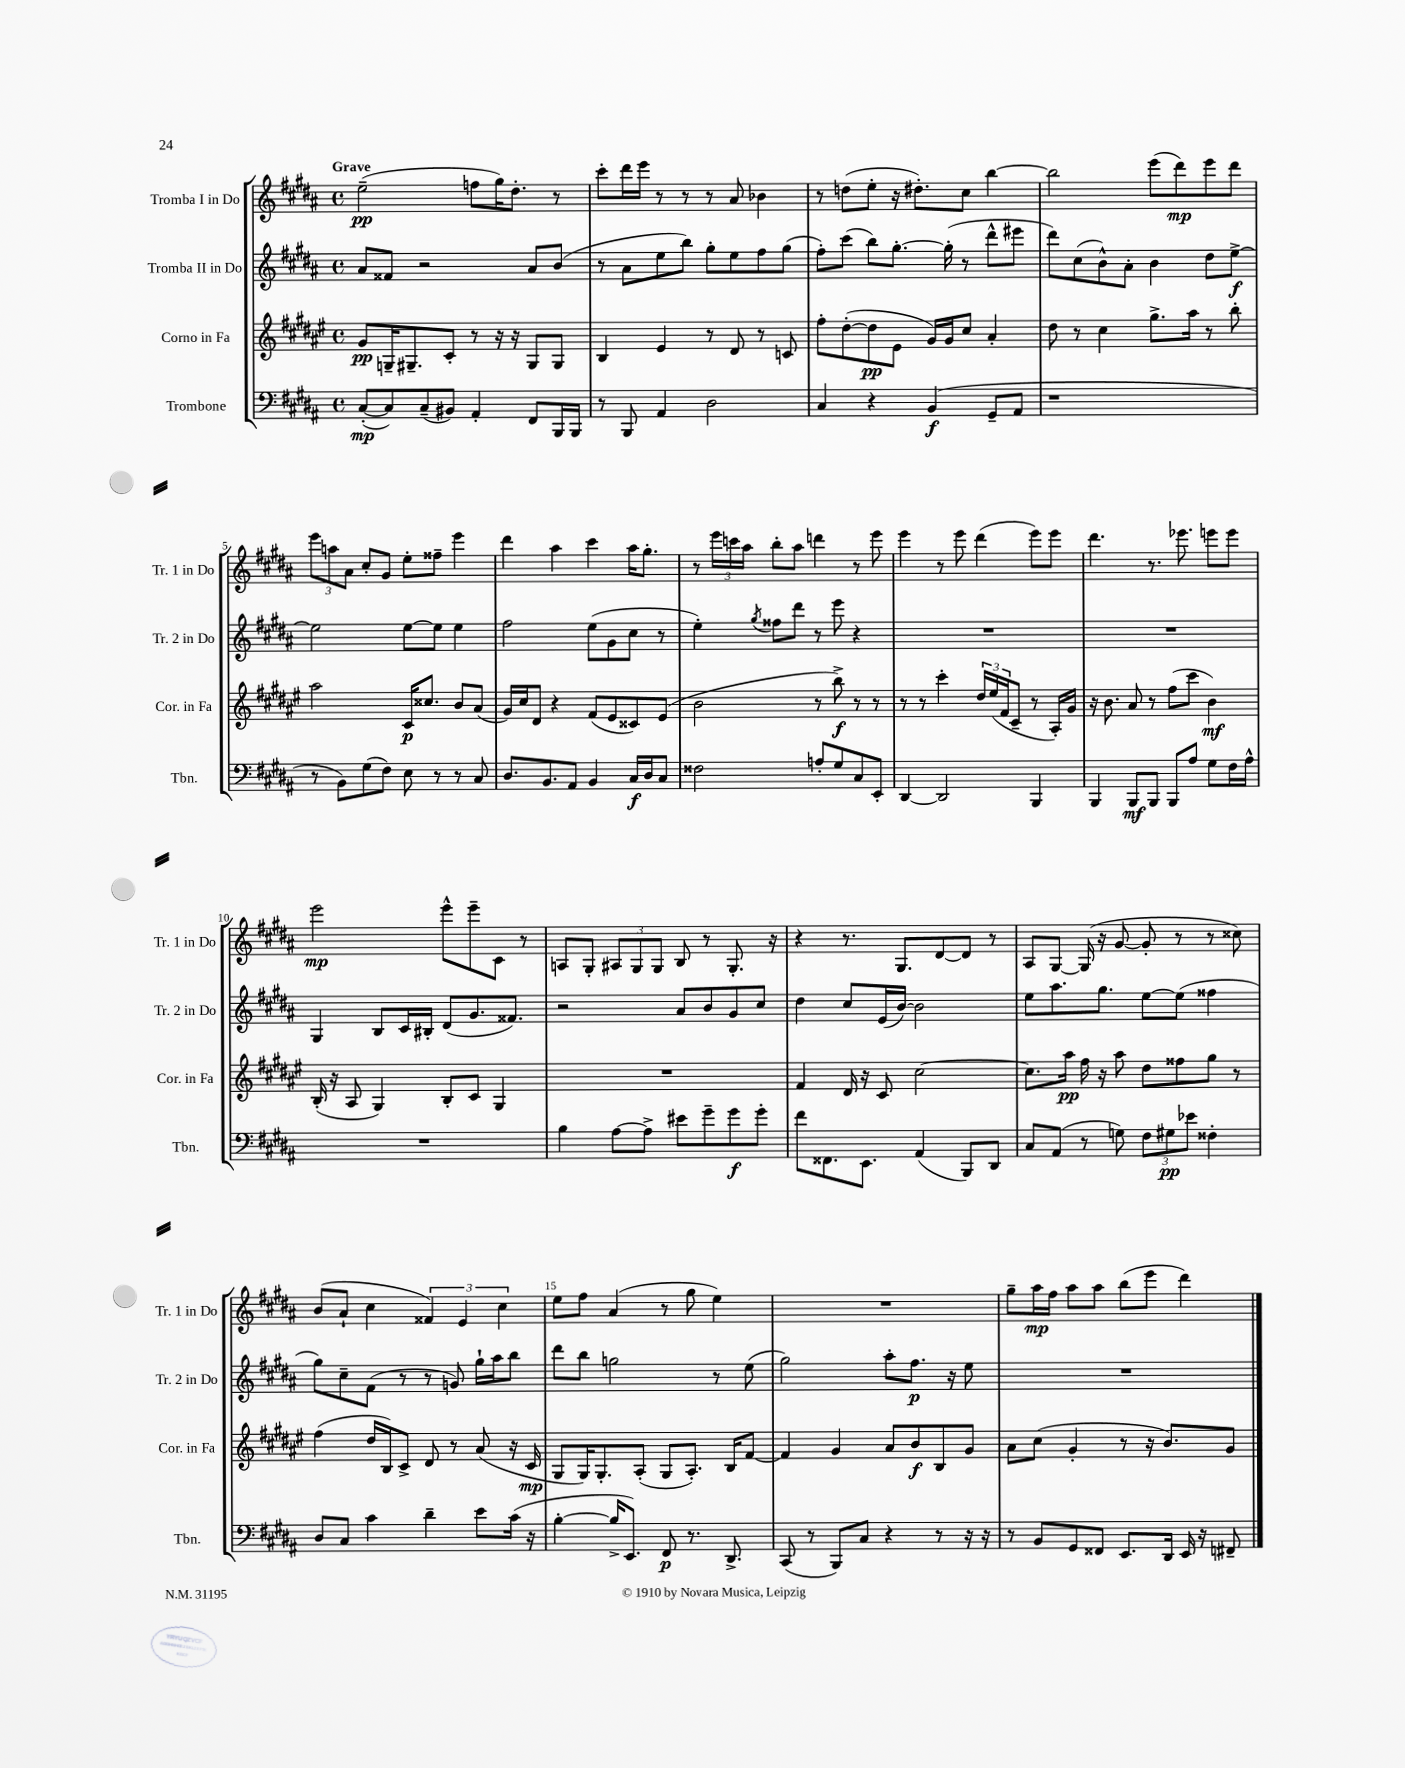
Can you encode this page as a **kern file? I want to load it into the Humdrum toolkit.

**kern	**kern	**kern	**kern
*staff4	*staff3	*staff2	*staff1
*clefF4	*clefG2	*clefG2	*clefG2
*k[f#c#g#d#a#]	*k[f#c#g#d#a#e#]	*k[f#c#g#d#a#]	*k[f#c#g#d#a#]
*M4/4	*M4/4	*M4/4	*M4/4
*met(c)	*met(c)	*met(c)	*met(c)
([8C#'	8g#	8a#	(2ee~
8C#])	16G~	8f##	.
.	8.G#~	.	.
(8C#~	.	2r	.
8BB#)	8c#'	.	.
4AA#'	8r	.	8ff
.	16r	.	16gg#)
.	16r	.	8.dd#'
8FF#	8G#	8a#	.
16BBB	8G#	(8b	8r
16BBB	.	.	.
=	=	=	=
8r	4B	8r	8ccc#'
8BBB	.	8a#	16ddd#
.	.	.	16eee
4AA#	4e#	8ee	8r
.	.	8bb)	8r
2D#	8r	8gg#'	8r
.	8d#	8ee	8a#
.	8r	8ff#	4b-
.	8c	(8gg#	.
=	=	=	=
4C#	8ff#'	8ff#')	8r
.	([8dd#'	(8ccc#	(8dd
4r	8dd#]	8bb)	8ee'
.	8e#	[8.gg#'	16r
.	.	.	8.dd#')
(4BB	16g#)	.	.
.	16g#	(16gg#']	.
.	8cc#	8r	8cc#
8GG#~	4a#'	8ddd#^^	[4bb
8AA#	.	8eee#	.
=	=	=	=
1r	8dd#	8ddd#)	2bb]
.	8r	(8cc#	.
.	4cc#	8b^^)	.
.	.	8a#'	.
.	8.gg#^	4b	(8eee
.	.	.	8ddd#)
.	16aa#	.	.
.	8r	8dd#	8eee
.	8bb'	[8ee^	8ddd#
=	=	=	=
8r	2aa#	2ee]	12eee
.	.	.	12aa
8BB)	.	.	.
.	.	.	12a#
(8G#	.	.	8cc#'
8F#)	.	.	8g#
8E	16c#	[8ee	8ee'
.	8.cc##	.	.
8r	.	8ee]	8ff##~
8r	8b	4ee	4eee
8C#	(8a#	.	.
=	=	=	=
8.D#	16g#)	2ff#	4ddd#
.	16cc#	.	.
.	8d#	.	.
8.BB	.	.	.
.	4r	.	4aa#
8AA#	.	.	.
4BB	(8f#	(8ee	4ccc#
.	8e#	8g#	.
16C#	8c##)	8cc#	16aa#
16D#	.	.	8.gg#'
8C#	(8e#	8r	.
=	=	=	=
2F##	2b	4ee')	8r
.	.	.	24eee
.	.	.	24ccc
.	.	.	24aa#
.	.	8qgg#	.
.	.	8ff##	8bb'
.	.	8ddd#	8aa#
8A'	8r	8r	4ddd
8G#	8bb^)	8eee	.
8C#	8r	4r	8r
8EE'	8r	.	8eee
=	=	=	=
[4DD#	8r	1r	4eee
.	8r	.	.
2DD#]	4ccc#'	.	8r
.	.	.	8eee
.	24dd#	.	(4ddd#
.	(24ee#	.	.
.	24f#	.	.
.	8c#~	.	.
4BBB	8r	.	8eee)
.	16A#')	.	8eee
.	16g#	.	.
=	=	=	=
4BBB	16r	1r	4.ddd#
.	8.b	.	.
8BBB	8a#	.	.
8BBB	8r	.	8.r
8BBB	(8ff#	.	.
.	.	.	8.eee-
8A#	8ccc#	.	.
8G#	4b)	.	8eee
16F#	.	.	8eee
16A#^^	.	.	.
=	=	=	=
1r	(16B'	4G#	2eee
.	16r	.	.
.	8A#	.	.
.	4G#)	8B	.
.	.	16c#	.
.	.	16B#'	.
.	8B'	(8d#	8eee^^
.	8c#	8.g#	8eee~
.	4G#	.	8c#
.	.	8.f##)	.
.	.	.	8r
=	=	=	=
4B	1r	2r	8A
.	.	.	8G#'
[8A#	.	.	12A#
.	.	.	12G#
8A#^]	.	.	.
.	.	.	12G#
8e#	.	8a#	8B
8g#~	.	8b	8r
8g#	.	8g#	8.G#'
8g#'	.	8cc#	.
.	.	.	16r
=	=	=	=
8f#	4f#	4dd#	4r
8.FF##	.	.	.
.	16d#	8cc#	8.r
8.EE	16r	.	.
.	8c#	(16e	.
.	.	[16b)	8.G#
(4AA#	[2cc#	2b]	.
.	.	.	[8d#
8BBB)	.	.	8d#]
8DD#	.	.	8r
=	=	=	=
8C#	8.cc#]	8ee	8A#
(8AA#	.	8.aa#	[8G#
.	16aa#	.	.
8r	16ff#	.	(16G#]
.	16r	8.gg#	16r
8G)	8aa#	.	[8g#
12F#	8dd#	[8ee	8g#']
12G#	.	.	.
.	8ff##	(8ee]	8r
12e-	.	.	.
4F##'	8gg#	4ff##	8r
.	8r	.	8cc##)
=	=	=	=
8D#	(4ff#	8gg#)	(8b
8C#	.	8cc#~	8a#`
4c#	16dd#	(8f#	4cc#
.	16B)	.	.
.	8c#^	8r	.
4d#~	8d#	8r	6f##)
.	8r	8g)	.
.	.	.	6e
8e	(8a#	16gg#`	.
.	.	16aa#	.
.	.	.	6cc#
(16c#	16r	8bb	.
16r	16c#	.	.
=	=	=	=
[4B'	8G#	8ddd#	8ee
.	16G#)	8bb	8ff#
.	8.G#'	.	.
16B^]	.	2gg	(4a#
8.EE)	.	.	.
.	(8A#'	.	.
8FF#	8G#	.	8r
8.r	8.A#')	.	8gg#
.	.	8r	4ee)
8.DD#^	16B	.	.
.	[8f#	(8ee	.
=	=	=	=
(8CC#	4f#]	2gg#)	1r
8r	.	.	.
8BBB)	4g#	.	.
8C#	.	.	.
4r	8a#	8aa#'	.
.	8b	8.ff#	.
8r	8B	.	.
.	.	16r	.
16r	8g#	8ee	.
16r	.	.	.
=	=	=	=
8r	8a#	1r	8gg#~
8BB	(8cc#	.	16aa#
.	.	.	16ff#
8GG#	4g#'	.	8aa#
8FF##	.	.	8aa#
8.EE	8r	.	(8bb
.	16r	.	8eee
16DD#	8.b)	.	.
16EE	.	.	4ddd#)
16r	.	.	.
8FF#~	8g#	.	.
==	==	==	==
*-	*-	*-	*-
